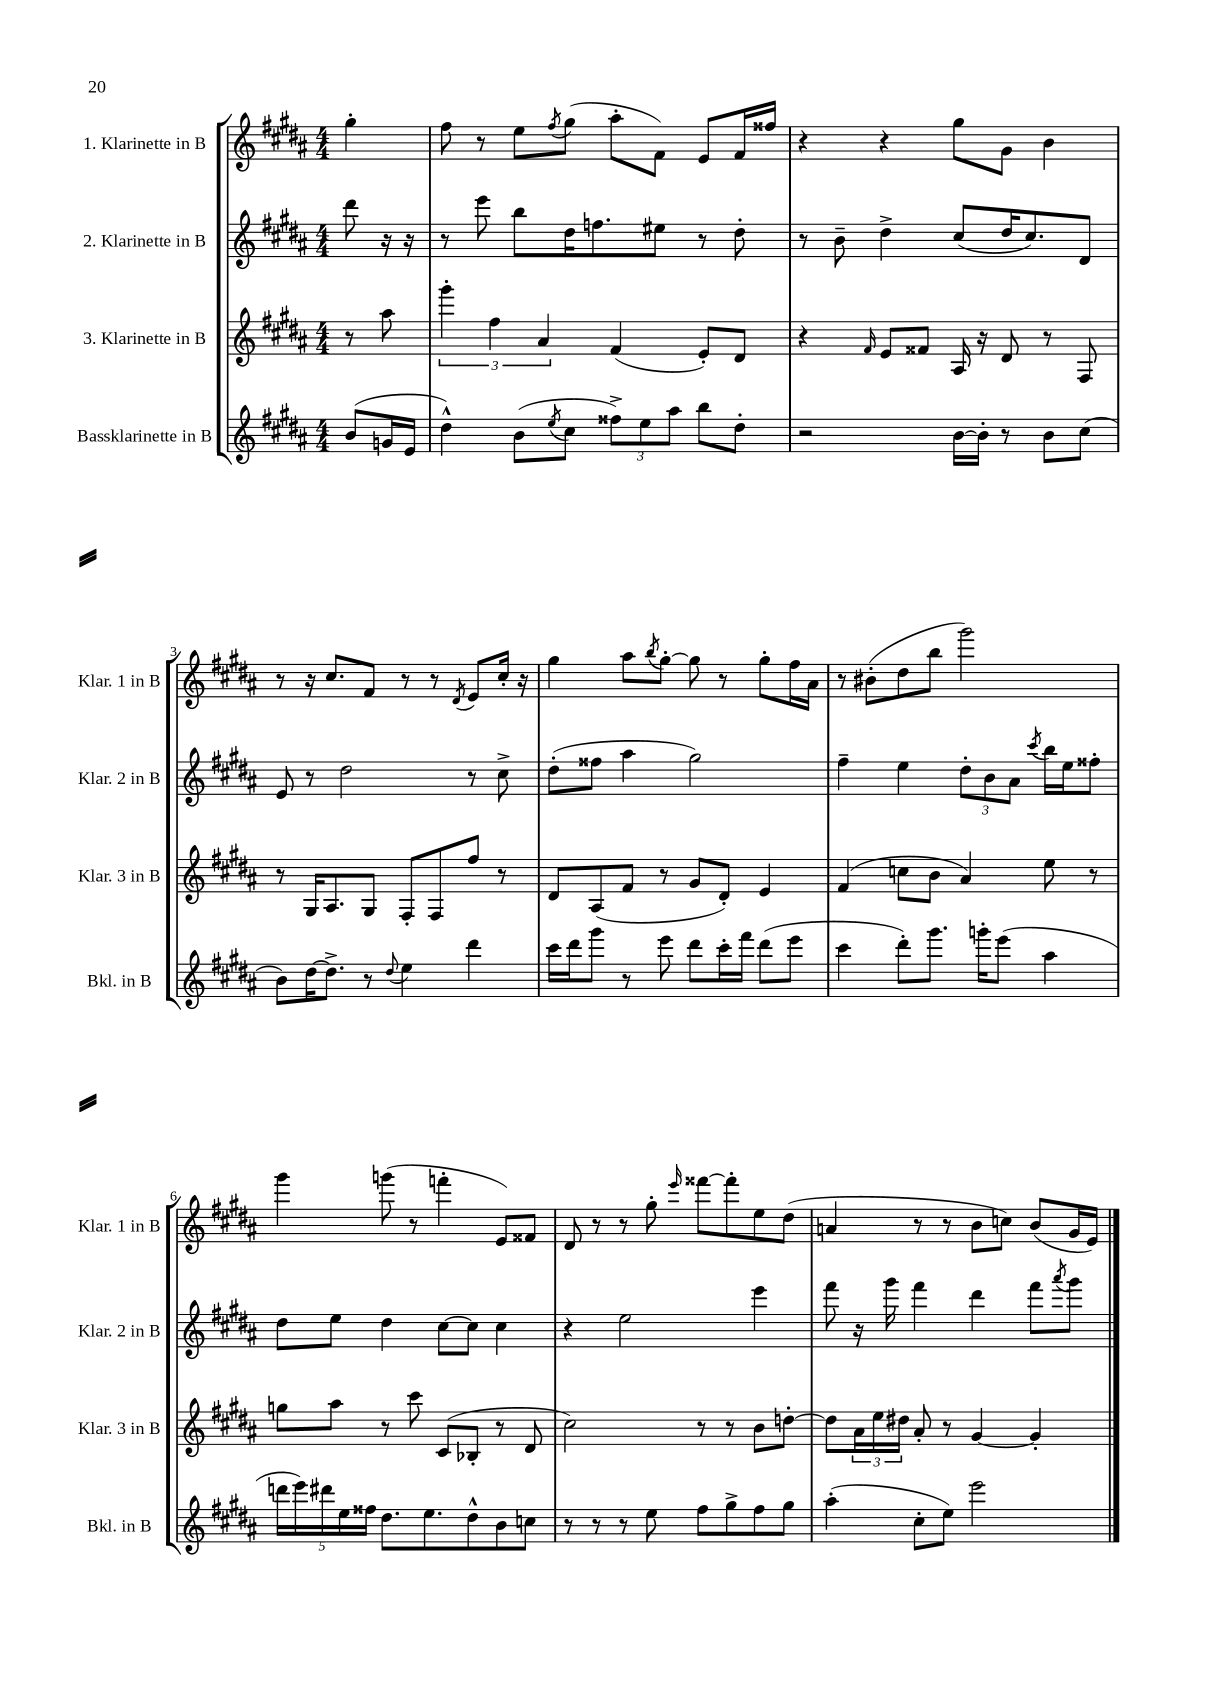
<<
\new StaffGroup <<
\new Staff = "s0" \with { instrumentName = "1. Klarinette in B" shortInstrumentName = "Klar. 1 in B" } {
    \clef treble \key b \major \numericTimeSignature \time 4/4 \partial 4
    gis''4-. |
    fis''8 r8 e''8 \acciaccatura { fis''8 } gis''8( ais''8-. fis'8) e'8 fis'16 fisis''16 |
    r4 r4 gis''8 gis'8 b'4 |
    r8 r16 cis''8. fis'8 r8 r8 \acciaccatura { dis'8 } e'8 cis''16-. r16 |
    gis''4 ais''8 \acciaccatura { b''8 } gis''8~-. gis''8 r8 gis''8-. fis''16 ais'16 |
    r8 bis'8-.( dis''8 b''8 gis'''2) |
    gis'''4 g'''8( r8 f'''4-. e'8) fisis'8 |
    dis'8 r8 r8 gis''8-. \grace { e'''16 } fisis'''8~ fisis'''8-. e''8 dis''8( |
    a'4 r8 r8 b'8 c''8) b'8( gis'16 e'16) \bar "|." |
}
\new Staff = "s1" \with { instrumentName = "2. Klarinette in B" shortInstrumentName = "Klar. 2 in B" } {
    \clef treble \key b \major \numericTimeSignature \time 4/4 \partial 4
    dis'''8 r16 r16 |
    r8 e'''8 b''8 dis''16 f''8. eis''8 r8 dis''8-. |
    r8 b'8-- dis''4-> cis''8( dis''16 cis''8.) dis'8 |
    e'8 r8 dis''2 r8 cis''8-> |
    dis''8-.( fisis''8 ais''4 gis''2) |
    fis''4-- e''4 \tuplet 3/2 { dis''8-. b'8 ais'8 } \acciaccatura { cis'''8 } b''16 e''16 fisis''8-. |
    dis''8 e''8 dis''4 cis''8~ cis''8 cis''4 |
    r4 e''2 e'''4 |
    fis'''8 r16 gis'''16 fis'''4 dis'''4 fis'''8 \acciaccatura { ais'''8 } gis'''8 \bar "|." |
}
\new Staff = "s2" \with { instrumentName = "3. Klarinette in B" shortInstrumentName = "Klar. 3 in B" } {
    \clef treble \key b \major \numericTimeSignature \time 4/4 \partial 4
    r8 ais''8 |
    \tuplet 3/2 { gis'''4-. fis''4 ais'4 } fis'4( e'8-.) dis'8 |
    r4 \grace { fis'16 } e'8 fisis'8 ais16 r16 dis'8 r8 fis8 |
    r8 gis16 ais8. gis8 fis8-. fis8 fis''8 r8 |
    dis'8 ais8( fis'8 r8 gis'8 dis'8-.) e'4 |
    fis'4( c''8 b'8 ais'4) e''8 r8 |
    g''8 ais''8 r8 cis'''8 cis'8( bes8-. r8 dis'8 |
    cis''2) r8 r8 b'8 d''8~-. |
    d''8 \tuplet 3/2 { ais'16 e''16 dis''16 } ais'8-. r8 gis'4~ gis'4-. \bar "|." |
}
\new Staff = "s3" \with { instrumentName = "Bassklarinette in B" shortInstrumentName = "Bkl. in B" } {
    \clef treble \key b \major \numericTimeSignature \time 4/4 \partial 4
    b'8( g'16 e'16 |
    dis''4-^) b'8( \acciaccatura { e''8 } cis''8 \tuplet 3/2 { fisis''8->) e''8 ais''8 } b''8 dis''8-. |
    r2 b'16~ b'16-. r8 b'8 cis''8( |
    b'8) dis''16~ dis''8.-> r8 \appoggiatura { dis''8 } e''4 dis'''4 |
    cis'''16 dis'''16 gis'''8 r8 e'''8 dis'''8 cis'''16-. fis'''16 dis'''8( e'''8 |
    cis'''4 dis'''8-.) gis'''8. g'''16-. e'''8( ais''4 |
    \tuplet 5/4 { d'''16 e'''16) dis'''16 e''16 fisis''16 } dis''8. e''8. dis''8-^ b'8 c''8 |
    r8 r8 r8 e''8 fis''8 gis''8-> fis''8 gis''8 |
    ais''4-.( cis''8-. e''8) e'''2 \bar "|." |
}
>>
>>
